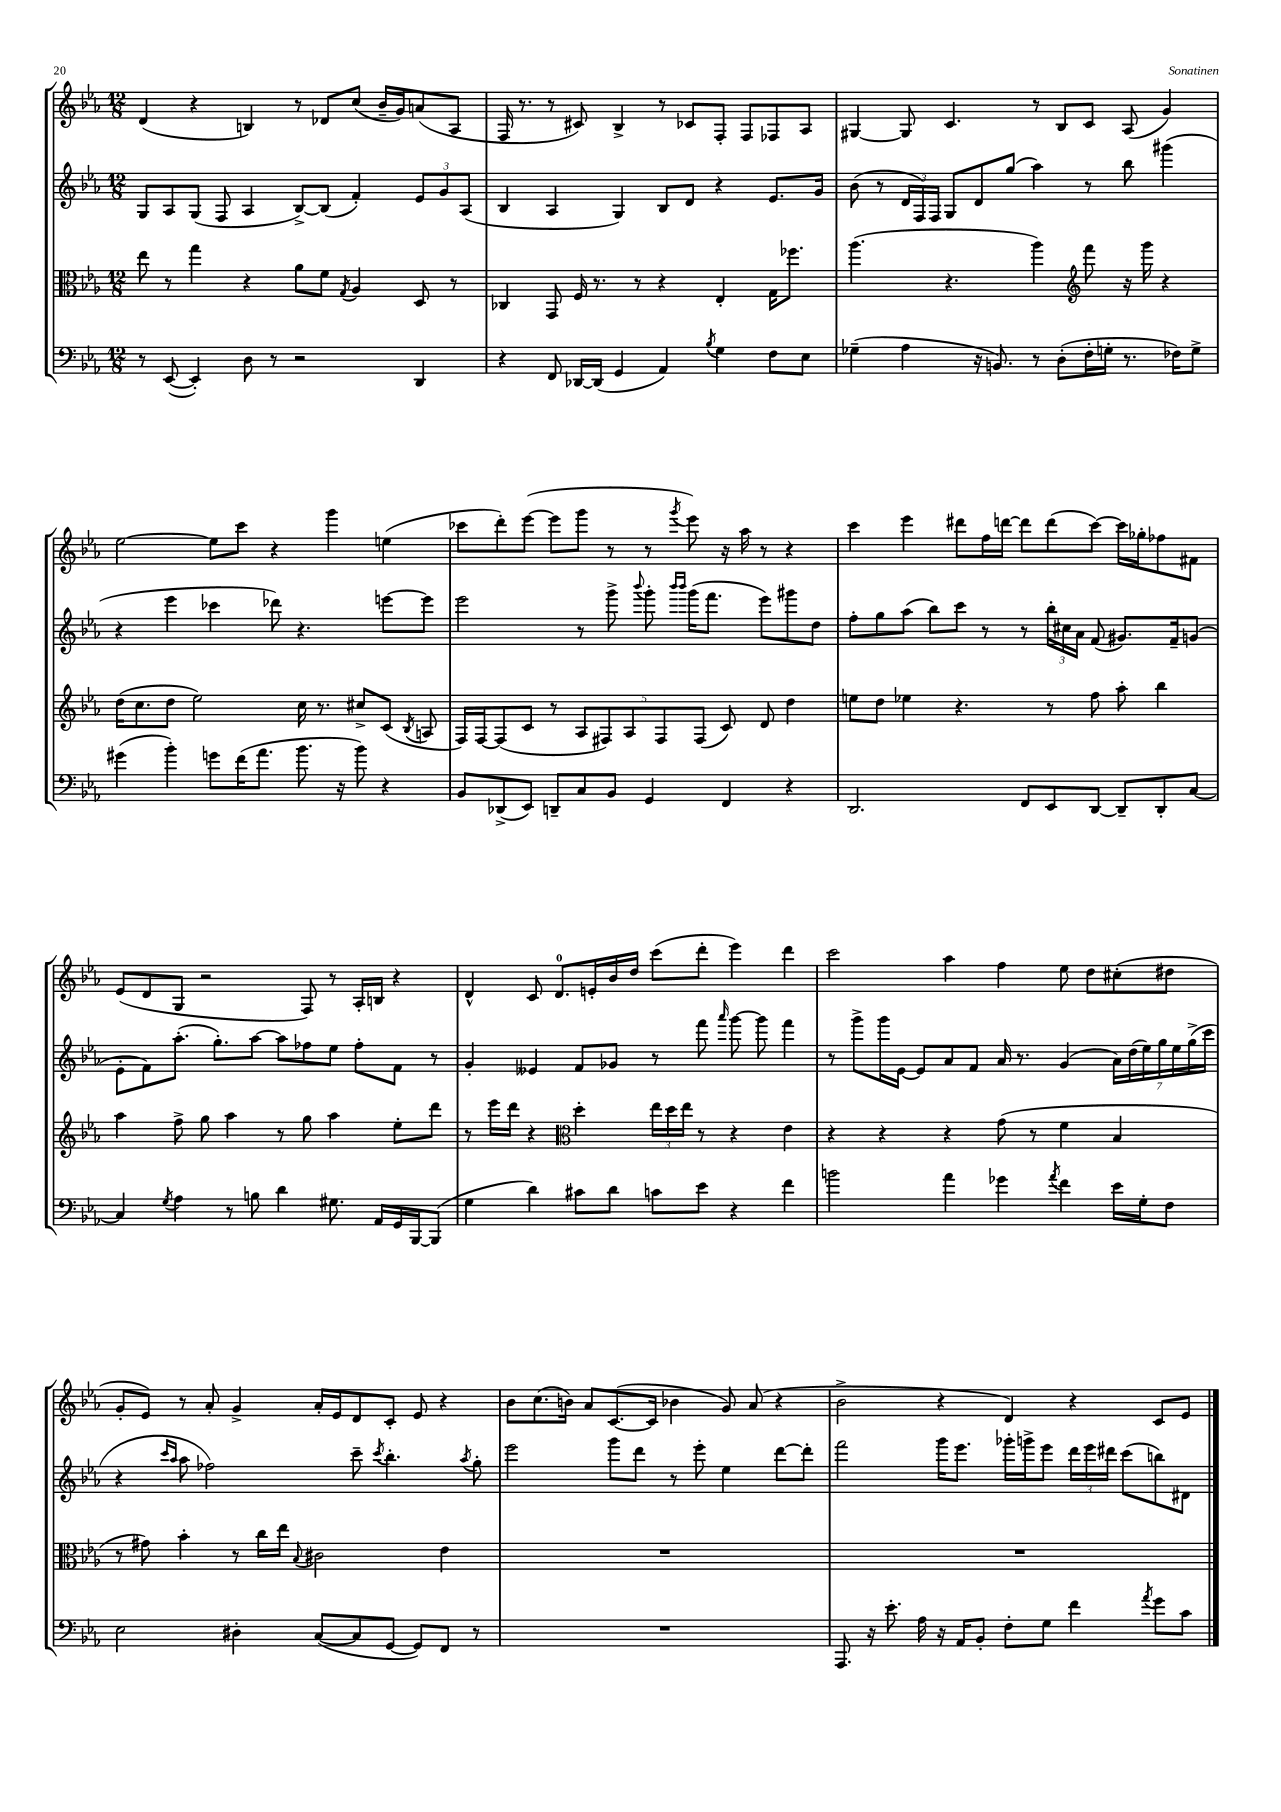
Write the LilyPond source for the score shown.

<<
\new StaffGroup <<
\new Staff = "s0" {
    \clef treble \key ees \major \numericTimeSignature \time 12/8
    \autoBeamOff d'4( r4 b4) r8 des'8[ c''8]( bes'16[-- g'16) a'8( aes8] |
    f16 r8. r8 cis'8) bes4-> r8 ces'8[ f8]-. f8[ fes8 aes8] |
    gis4~ gis8 c'4. r8 bes8[ c'8] aes8( g'4) |
    ees''2~ ees''8[ c'''8] r4 g'''4 e''4( |
    ces'''8[ d'''8-.) ees'''8]~( ees'''8[ g'''8] r8 r8 \acciaccatura { g'''8 } ees'''8) r16 aes''16 r8 r4 |
    c'''4 ees'''4 dis'''8[ f''16 d'''16]~ d'''8[ d'''8( c'''8]~) c'''16[ ges''16-. fes''8 fis'8] |
    ees'8[( d'8 g8] r2 f8) r8 aes16[-. b16] r4 |
    d'4-^ c'8 d'8.[-0 e'16-. bes'16 d''16] c'''8[( d'''8]-. ees'''4) d'''4 |
    c'''2 aes''4 f''4 ees''8 d''8[ cis''8-.( dis''8] |
    g'8[-. ees'8]) r8 aes'8-. g'4-> aes'16[-. ees'16 d'8 c'8]-. ees'8 r4 |
    bes'8[ c''8.( b'16]) aes'8[ c'8.~( c'16] bes'4 g'8) aes'8( r4 |
    bes'2-> r4 d'4) r4 c'8[ ees'8] \bar "|." |
}
\new Staff = "s1" {
    \clef treble \key ees \major \numericTimeSignature \time 12/8
    \autoBeamOff g8[ aes8 g8]( f8 aes4 bes8[~->) bes8]( f'4-.) \tuplet 3/2 { ees'8[ g'8 aes8]( } |
    bes4 aes4 g4) bes8[ d'8] r4 ees'8.[ g'16] |
    bes'8( r8 \tuplet 3/2 { d'16[ f16) f16] } g8[ d'8 g''8]( aes''4) r8 bes''8 gis'''4( |
    r4 ees'''4 ces'''4 des'''8) r4. e'''8[~ e'''8] |
    ees'''2 r8 g'''8-> \appoggiatura { bes'''8 } g'''8-. \grace { bes'''16[ bes'''16] } g'''16[( f'''8.] ees'''8[) gis'''8 d''8] |
    f''8[-. g''8 aes''8]( bes''8[) c'''8] r8 r8 \tuplet 3/2 { bes''16[-. cis''16 aes'16] } f'8( gis'8.[) f'16-- g'8]( |
    ees'8[-. f'8) aes''8.]-.( g''8.[-.) aes''8]~ aes''8[ fes''8 ees''8] fes''8[-. f'8] r8 |
    g'4-. eeses'4 f'8[ ges'8] r8 f'''8 \grace { aes'''16 } g'''8~ g'''8 f'''4 |
    r8 g'''8[-> g'''16 ees'16]~ ees'8[ aes'8 f'8] aes'16 r8. g'4( \tuplet 7/4 { aes'16[) d''16( ees''16) g''16 ees''16 g''16->( c'''16] } |
    r4 \grace { c'''16[ aes''16] } aes''8 fes''2) c'''8-- \acciaccatura { c'''8 } bes''4.-. \acciaccatura { aes''8 } g''8-. |
    ees'''2 g'''8[ d'''8] r8 ees'''8-. ees''4 d'''8[~ d'''8]-. |
    f'''2 g'''16[ ees'''8.] ges'''16[-. g'''16-> ees'''8] \tuplet 3/2 { d'''16[ ees'''16 dis'''16] } c'''8[( b''8) dis'8] \bar "|." |
}
\new Staff = "s2" {
    \clef alto \key ees \major \numericTimeSignature \time 12/8
    \autoBeamOff ees''8 r8 g''4 r4 aes'8[ f'8] \acciaccatura { g8 } aes4 d8 r8 |
    ces4 g,8 f16 r8. r8 r4 ees4-. g16[ fes''8.] |
    aes''4.( r4. aes''4) \clef treble f'''8 r16 g'''16 r4 |
    d''16[( c''8. d''8] ees''2) c''16 r8. cis''8[-> c'8]( \acciaccatura { bes8 } a8 |
    f16[) f16~ f8( c'8] r8 \tuplet 5/4 { aes8[ fis8) aes8 fis8 fis8]( } c'8) d'8 d''4 |
    e''8[ d''8] ees''4 r4. r8 f''8 aes''8-. bes''4 |
    aes''4 f''8-> g''8 aes''4 r8 g''8 aes''4 ees''8[-. d'''8] |
    r8 ees'''16[ d'''16] r4 \clef alto d''4-. \tuplet 3/2 { ees''16[ d''16 ees''16] } r8 r4 ees'4 |
    r4 r4 r4 g'8( r8 f'4 bes4 |
    r8 gis'8) bes'4-. r8 c''16[ ees''16] \appoggiatura { bes8 } cis'2 ees'4 |
    R1. |
    R1. \bar "|." |
}
\new Staff = "s3" {
    \clef bass \key ees \major \numericTimeSignature \time 12/8
    \autoBeamOff r8 ees,8~( ees,4-.) d8 r8 r2 d,4 |
    r4 f,8 des,16[~ des,16]( g,4 aes,4) \acciaccatura { bes8 } g4 f8[ ees8] |
    ges4--( aes4 r16 b,8.) r8 d8[-.( f16-. g16]-. r8. fes16[) g8]-> |
    gis'4( bes'4-.) g'8[ f'16( aes'8.] bes'8. r16 bes'8) r4 |
    bes,8[ des,8->( ees,8]) d,8[-- c8 bes,8] g,4 f,4 r4 |
    d,2. f,8[ ees,8 d,8]~ d,8[-- d,8-. c8]~ |
    c4 \acciaccatura { g8 } aes4 r8 b8 d'4 gis8. aes,16[ g,16 bes,,16~ bes,,8]( |
    g4 d'4) cis'8[ d'8] c'8[ ees'8] r4 f'4 |
    b'2 aes'4 ges'4 \acciaccatura { aes'8 } f'4 ees'16[ g16-. f8] |
    ees2 dis4-. c8[~( c8 g,8]~ g,8[) f,8] r8 |
    R1. |
    aes,,8. r16 ees'8.-. aes16 r16 aes,16[ bes,8]-. f8[-. g8] f'4 \acciaccatura { aes'8 } g'8[ c'8] \bar "|." |
}
>>
>>
\layout { \context { \Score \remove "Bar_number_engraver" } }
